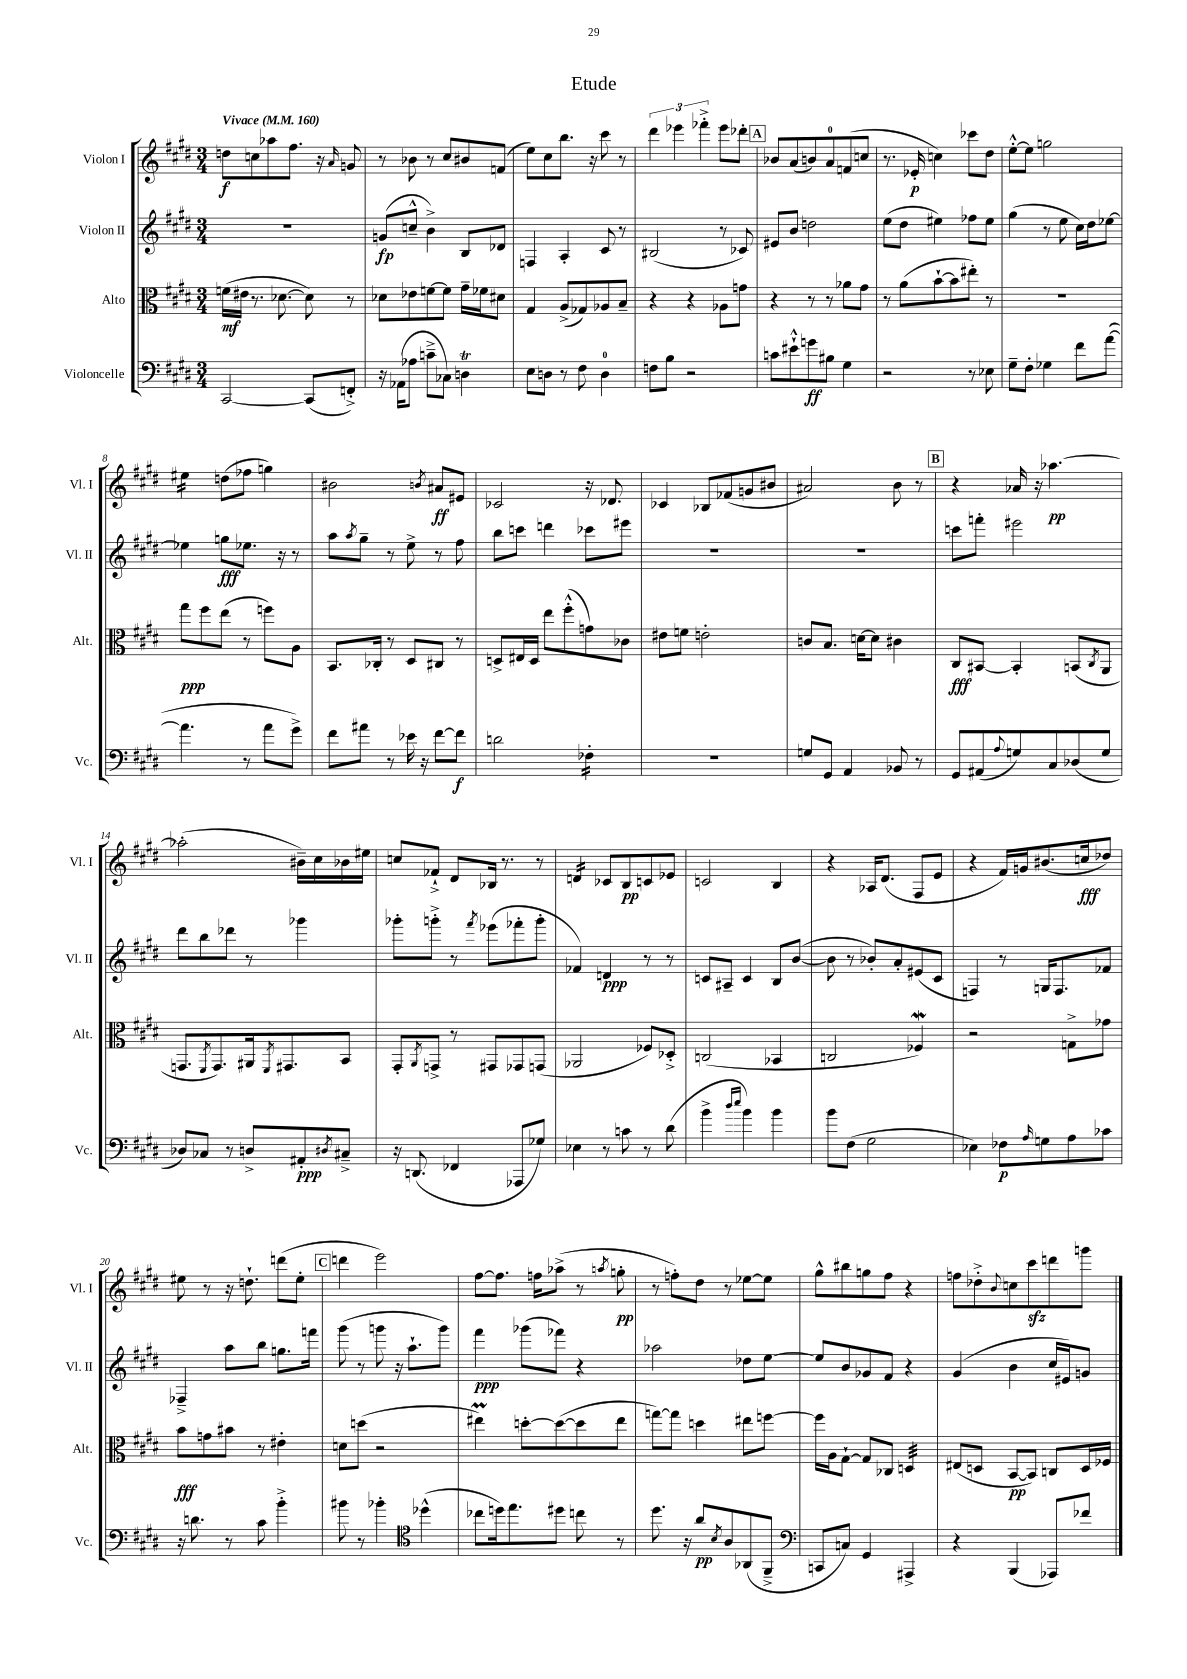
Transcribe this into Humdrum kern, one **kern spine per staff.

**kern	**kern	**kern	**kern
*staff4	*staff3	*staff2	*staff1
*clefF4	*clefC3	*clefG2	*clefG2
*k[f#c#g#d#]	*k[f#c#g#d#]	*k[f#c#g#d#]	*k[f#c#g#d#]
*M3/4	*M3/4	*M3/4	*M3/4
*MM160	*MM160	*MM160	*MM160
[2CC#/	(16f\LL	2.r	8dd\L
.	16e#\JJ	.	.
.	8.r	.	8cc\
.	.	.	8aa-\
.	[8.d-\	.	.
.	.	.	8.ff#\J
(8CC#/]L	8d-\])	.	.
.	.	.	16r
.	.	.	16qqa/
8FF'^/J)	8r	.	8g/
=	=	=	=
16r	8d-\L	(8g/L	8r
(16AA-\LK	.	.	.
8A-\J	8e-\	8cc~^^/J	8b-\
8c~^\L	[8f\	4b^\)	8r
8C-\J)	8f\]J	.	8cc#/L
4D\	16g#~\LL	8B/L	8b#/
.	16f-\J	.	.
.	8d#\J	8d-/J	(8f/J
=	=	=	=
8E\L	4G#/	4F/	8ee\L)
8D\J	.	.	8cc#\
8r	(8A^/L	4A'/	8.bb\J
8F#\	8G-/)	.	.
.	.	.	16r
4D\	8A-/	8c#/	8ccc#\
.	8B~/J	8r	8r
=	=	=	=
8F\L	4r	(2B#/	6ddd#\
8B\J	.	.	.
.	.	.	6eee-\
2r	4r	.	.
.	.	.	6fff-'^\
.	8A-\L	8r	8eee-\L
.	8g\J	8c-/)	8ddd-'\J
=	=	=	=
8c\L	4r	8e#/L	8b-/L
8e#`^^\	.	8b/J	(8a/
8g\	8r	2dd\	8b/)
8B#\J	8r	.	8a/
4G#\	8a-\L	.	(8f/
.	8g#\J	.	8cc/J
=	=	=	=
2r	8r	(8ee\L	8.r
.	(8a\L	8dd#\J	.
.	.	.	16e-'/
.	[8b`\	4ee#\)	4cc\)
.	8b\]	.	.
8r	8ee#'\J)	8ff-\L	8ccc-\L
8E-\	8r	8ee#\J	8dd#\J
=	=	=	=
8G#~\L	2.r	(4gg#\	[8ee'^^\L
8F#'\J	.	.	8ee\]J
4G-\	.	8r	2gg\
.	.	8ee\	.
8f#\L	.	16cc#\LL)	.
.	.	16dd#\J	.
([8a\J	.	[8ee-\J	.
=	=	=	=
4.a\]	8gg#\L	4ee-\]	4ee#\
.	8ff#\	.	.
.	(8ee\J	8gg\L	(8dd\L
8r	8r	8.ee-\J	8ff-\J
8a\L	8ff\L)	.	4gg\)
.	.	16r	.
8g#^\J)	8A\J	8r	.
=	=	=	=
8f#\L	8.BB/L	8aa\L	2b#\
.	.	8qaa/	.
8a#\J	.	8gg#~\J	.
.	16C-'/Jk	.	.
8r	8r	8r	.
16e-\	8D#/L	8ee^\	.
16r	.	.	.
.	.	.	8qb/
[8f#\L	8C#/J	8r	8a#/L
8f#\]J	8r	8ff#\	8e#/J
=	=	=	=
2d\	8D^/L	8bb\L	2c-/
.	16E#/L	8ccc\J	.
.	16D/JJ	.	.
.	8ee\L	4ddd\	.
.	(8ff#'^^\	.	.
4F-'\	8g\)	8ccc-\L	16r
.	.	.	8.d-/
.	8c-\J	8eee#\J	.
=	=	=	=
2.r	8e#\L	2.r	4c-/
.	8f\J	.	.
.	2e'\	.	8B-/L
.	.	.	(8f-/
.	.	.	8g/
.	.	.	8b#/J
=	=	=	=
8G/L	8c/L	2.r	2a#/)
8GG#/J	8.B/J	.	.
4AA/	.	.	.
.	[16d\LK	.	.
.	8d\]J	.	.
8BB-/	4c#\	.	8b\
8r	.	.	8r
=	=	=	=
8GG#/L	8C#/L	8ccc\L	4r
(8AA#/	[8BB#/J	8fff'\J	.
8qqA/	.	.	.
8G/)	4BB#'/]	2eee#\	16a-/
.	.	.	16r
8C#/	.	.	[4.aa-\
(8D-/	(8BB/L	.	.
.	8qC#/	.	.
8G/J	8AA/J	.	.
=	=	=	=
8D-/L)	8.GG/L	8ddd#\L	(2aa-'\]
8C-/J	.	8bb\	.
.	8qFF#/	.	.
.	8.GG/)	.	.
8r	.	8ddd-\J	.
8D^/L	16AA#/k	8r	.
.	8qFF#/	.	.
.	8.GG#/	.	.
8AA#'/	.	4ggg-\	16b#~\LL)
.	.	.	16cc#\
8qD#/	.	.	.
8C#~^/J	8BB/J	.	16b-\
.	.	.	16ee#\JJ
=	=	=	=
16r	8GG#'/L	8ggg-'\L	8cc/L
(8.DD/	.	.	.
.	8qAA/	.	.
.	8GG^/J	8ggg'^\J	8f-`^/J
4FF-/	8r	8r	8d#/L
.	.	8qfff#/	.
.	8GG#/L	(8eee-\L	16B-/Jk
.	.	.	8.r
8AAA-/L	8GG-/	8fff-'\	.
8G-/J)	(8GG/J	8ggg'\J	8r
=	=	=	=
4E-\	2AA-/	4f-/)	4d/
8r	.	4d/	8c-/L
8c\	.	.	8B/
8r	8F-/L)	8r	8c/
(8d#\	8D-'^/J	8r	8e-/J
=	=	=	=
4b^\	(2C/	8c/L	2c/
.	.	8A#~/J	.
16qqdd#/LL	.	.	.
16qqee/JJ	.	.	.
4b\)	.	4c/	.
4b\	4BB-/	8B/L	4B/
.	.	([8b/J	.
=	=	=	=
8b\L	2C/	8b\]	4r
(8F#\J	.	8r	.
2G#\	.	8b-'/L)	16A-/LK
.	.	.	(8.d#/J
.	.	8a'/	.
.	4F-/)	(8e#/	8F#/L
.	.	8c#/J	8e/J
=	=	=	=
4E-\)	2r	4F/)	4r
8F-\L	.	8r	16f#/LL)
.	.	.	16g/J
16qqA/	.	.	.
8G\	.	16G/LK	(8.b#/
.	.	8.F/	.
8A\	8G^\L	.	.
.	.	.	16cc/k
8c-\J	8g-\J	8f-/J	8dd-/J)
=	=	=	=
16r	8b\L	4F-~^/	8ee#\
8.d\	.	.	.
.	8g\	.	8r
8r	8b#\J	8aa\L	16r
.	.	.	8.dd`\
8c#\	8r	8bb\J	.
4b'^\	4e#'\	8.gg\L	(8ddd\L
.	.	.	8ee#'\J
.	.	16fff\Jk	.
=	=	=	=
8b#\	8d\L	(8ggg#\	4ddd\
8r	(8dd\J	8r	.
4b-'\	2r	8ggg\	2eee\)
.	.	16r	.
.	.	8.aa`\L	.
*clefC4	*	*	*
(4dd-^^\	.	.	.
.	.	8ggg\J)	.
=	=	=	=
8cc-\L	4ee#\)	4fff#\	[8ff#\L
16dd\k)	.	.	8.ff#\]J
8.ee\	.	.	.
.	[8dd'\L	(8ggg-\L	.
.	.	.	16ff\LK
8dd#\J	(8dd\_	8fff-\J)	(8aa-^\J
8cc\	8dd\]	4r	8r
.	.	.	8qaa/
8r	8ee#\J	.	8gg'\
=	=	=	=
8.dd#\	[8gg\L)	2aa-\	8r
.	8gg\]J	.	8ff'\L)
16r	.	.	.
8a/L	4dd\	.	8dd#\J
8qB/	.	.	.
8A/	.	.	8r
(8AA-/	8ee#\L	8dd-\L	[8ee-\L
8FF#~^/J	[8ff\J	[8ee\J	8ee-\]J
=	=	=	=
*clefF4	*	*	*
8CC/L	16ff\]LL	8ee/]L	8gg#^^\L
.	16A\J	.	.
8C/J)	[8G#`\J	8b/	8bb#\
4GG#/	8G#/]L	8g-/	8gg\
.	8C-/J	8f#/J	8ff#\J
4AAA#^/	4D/	4r	4r
=	=	=	=
4r	(8E#/L	(4g#/	8ff\L
.	8D/J	.	8dd-'^\
.	.	.	8qqb/
(4BBB/	[8BB/L	4b\	8cc\
.	8BB/]J)	.	8ccc#\
8AAA-/L)	8C/L	16cc#/LL	8ddd\
.	.	16e#/J)	.
8f-/J	16D/L	8g/J	8ggg\J
.	16F-/JJ	.	.
==	==	==	==
*-	*-	*-	*-
